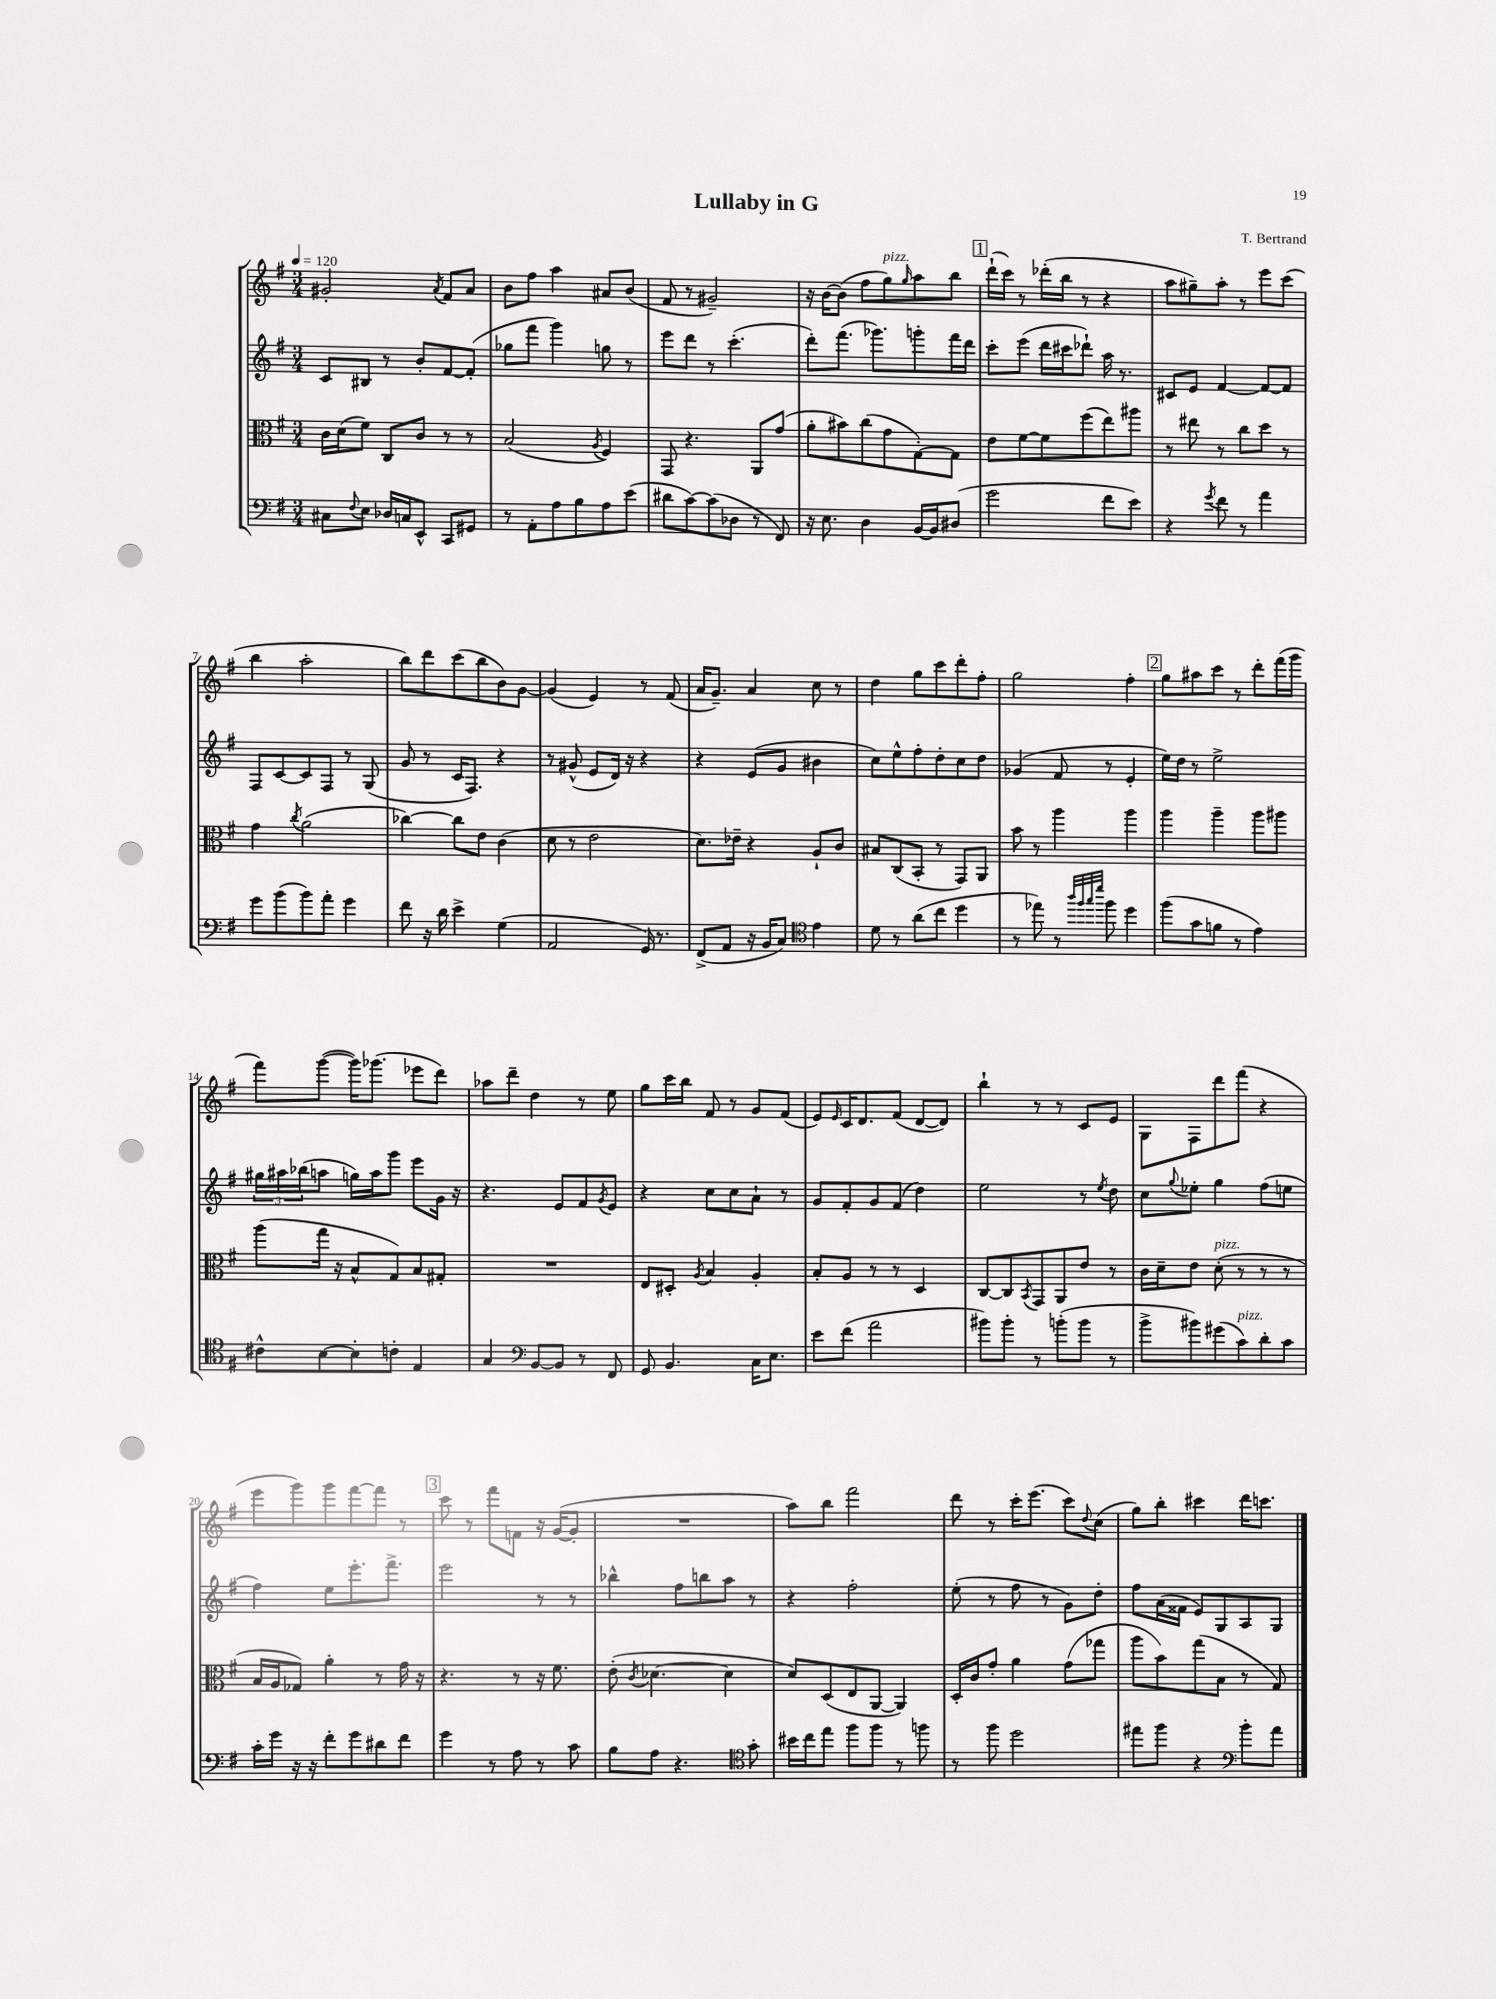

**kern	**kern	**kern	**kern
*staff4	*staff3	*staff2	*staff1
*clefF4	*clefC3	*clefG2	*clefG2
*k[f#]	*k[f#]	*k[f#]	*k[f#]
*M3/4	*M3/4	*M3/4	*M3/4
*MM120	*MM120	*MM120	*MM120
8C#\L	16c\LL	8c/L	2g#'/
.	(16d\J	.	.
8qqF#/	.	.	.
8E\J	8f#\J)	8B#/J	.
16D-/LL	8C/L	8r	.
16C/J	.	.	.
8EE^^/J	8c/J	8b'/L	.
.	.	.	8qa/
8CC/L	8r	[8f#/	8f#/L
8GG#/J	8r	(8f#'/]J	8a/J
=	=	=	=
8r	(2B/	8gg-\L	8b\L
8AA'\L	.	8fff#\J	8ff#\J
8A\	.	4ggg\)	4aa\
8B\	.	.	.
.	8qA/	.	.
8A\	4F#/)	8gg\	8a#/L
(8e\J	.	8r	(8b/J
=	=	=	=
8d#\L	8GG/	8eee\L	8f#/
[8c\)	4.r	8ddd\J	8r
(8c\]	.	8r	2g#~/)
8D-\J	.	(4.ccc'\	.
8r	8AA/L	.	.
8FF#/)	(8g/J	.	.
=	=	=	=
16r	8a'\L	8ddd'\L)	16r
8.E\	.	.	[16b\LK
.	8b#\)	(8.fff#\J	(8b\]J
4D\	(8cc\	.	8ff#\L
.	.	8.ggg-\L)	.
.	8g\	.	8gg\)
.	.	.	16qqgg/
[16BB/LL	[8G'\)	8ggg'\	8aa\
16BB/]J	.	.	.
(8D#/J	8G\]J	16fff#\L	8bb\J
.	.	16ddd\JJ	.
=	=	=	=
2g\	8e\L	8ccc'\L	(16ddd`\LL
.	.	.	16ccc\JJ)
.	[8f#\	(8eee\J	8r
.	8f#\]	16ddd\LL	(16ddd-'\LL
.	.	16ccc#\J	16bb\JJ
.	(8ff#\	8ddd-`\J)	8r
8f#\L	8ee\)	16aa\	4r
.	.	8.r	.
8e\J)	8aa#\J	.	.
=	=	=	=
4r	8r	8c#/L	8aa\L
.	8ee#\	8e/J	8gg#~\)
8qg/	.	.	.
8f#\	8r	[4f#/	8aa'\J
8r	8cc\L	.	8r
4a\	8dd\J	8f#/_L	8eee\L
.	8r	8f#/]J	(8ccc\J
=	=	=	=
8g\L	4g\	8F#/L	4bb\
(8b\	.	[8c/	.
.	8qcc/	.	.
8b\)	(2a\	8c/]	2aa'\
8a'\J	.	8F#/J	.
4g\	.	8r	.
.	.	(8G/	.
=	=	=	=
8f#\	[4cc-\)	8g/	8bb\L)
16r	.	8r	8ddd\
16d\	.	.	.
4e^\	8cc-\]L	16c/LK	(8ccc\
.	.	8.F#/J)	.
.	8e\J	.	8bb\
(4G\	(4c\	4r	8b\)
.	.	.	[8g\J
=	=	=	=
2AA/	8d\	8r	(4g/]
.	8r	(8g#^^/	.
.	2e\	8e/L	4e/)
.	.	16d/Jk)	.
.	.	16r	.
16GG/)	.	4r	8r
8.r	.	.	.
.	.	.	(8f#/
=	=	=	=
(8FF#^/L	8.d\L)	4r	16a/LK
.	.	.	8.g~/J)
8AA/J	.	.	.
.	16e-~\Jk	.	.
16r	4r	(8e/L	4a/
16BB/LK	.	.	.
8C/J)	.	8g/J	.
*clefC4	*	*	*
4e\	8A`/L	4b#\	8cc\
.	8c/J	.	8r
=	=	=	=
8d\	8B#/L	8cc\L)	4dd\
8r	(8C/	8ee^^\	.
(8a\L	8BB'/J	8ff#'\	8gg\L
8cc\J	8r	8dd'\	8ccc\
4dd\	8GG/L)	8cc\	8ddd'\
.	8AA/J	8dd\J	8ff#'\J
=	=	=	=
8r	8b\	(4g-/	2gg\
8ee-\)	8r	.	.
8r	4aa\	8f#/	.
32qqaa/LLL	.	.	.
32qqff#/	.	.	.
32qqgg/	.	.	.
32qqddd/JJJ	.	.	.
8ff#\	.	8r	.
4dd\	4aa\	4e'/	4ff#'\
=	=	=	=
(8ff#\L	4aa\	16ee\LL)	8gg\L
.	.	16dd\JJ	.
8g\	.	8r	8aa#\
8f\J	4aa~\	2ee^\	8ccc\J
8r	.	.	8r
4e\)	8aa\L	.	8ddd'\L
.	8aa#\J	.	(16fff#\L
.	.	.	16ggg\JJ
=	=	=	=
8c#^^\L	(8aa\L	24gg#\LL	8fff#\L)
.	.	24aa#\	.
.	.	(24bb-\J	.
[8B\	16gg\Jk	8aa\J	([8ggg\J
.	16r	.	.
8B'\]	8B^^/L	16gg\LL)	16ggg\]LK)
.	.	16aa\J	(8.ggg-\J
8c'\J	8G/)	8ggg\J	.
4E/	8B/	8eee\L	8eee-\L
.	8G#'/J	16g\Jk	8ddd\J)
.	.	16r	.
=	=	=	=
4G/	2.r	4.r	8aa-\L
.	.	.	8ddd~\J
*clefF4	*	*	*
[8BB/L	.	.	4dd\
8BB/]J	.	8e/L	.
8r	.	8f#/	8r
.	.	8qg/	.
8FF#/	.	8e/J	8ee\
=	=	=	=
8GG/	8E/L	4r	8gg\L
4.BB/	8D#'/J	.	16ccc\L
.	.	.	16bb\JJ
.	8qA/	.	.
.	4B/	8cc\L	8f#/
.	.	8cc\	8r
16C\LK	4A'/	8a`\J	8g/L
8.E\J	.	.	.
.	.	8r	(8f#/J
=	=	=	=
8e\L	8B'/L	8g/L	8e/L)
.	.	.	16qqe/
(8f#\J	8A/J	8f#'/	16c/K
.	.	.	8.d/
2a\	8r	8g/	.
.	8r	(8f#/J	(8f#/J
.	4D/	4dd\)	[8d/L
.	.	.	8d/]J)
=	=	=	=
8b#\L)	[8C/L	2ee\	4bb`\
8b#'\J	8C/]	.	.
.	8qBB/	.	.
8r	8GG/	.	8r
(8b'\L	8AA/	.	8r
8b\J	8e/J	8r	8c/L
.	.	8qee/	.
8r	8r	8dd\	8e/J
=	=	=	=
8b^\L	16c\LL	8cc\L	8G\L
.	16d~\J	.	.
.	.	8qqgg/	.
8b#\)	8e\J	8ee-'\J	8F#\
(8g#\	(8d'\	4gg\	8ddd\
8c\)	8r	.	(8fff#\J
8d'\	8r	(8ff#\L	4r
8c\J	8r	8ee\J	.
=	=	=	=
16c'\LL	16B/LL	4ff#\)	8eee\L
16g\JJ	16A/J	.	.
16r	8G-/J)	.	8ggg\)
16r	.	.	.
8f#'\L	4a'\	8ee\L	8ggg\
8g\	.	8.eee'\	[8fff#\
8d#\	8r	.	8fff#\]J
.	.	8.fff#^\J	.
8f#\J	16g\	.	8r
.	16r	.	.
=	=	=	=
4g\	4.r	2eee\	8ccc\
.	.	.	8r
8r	.	.	8fff#\L
8A\	8r	.	8f\J
8r	16r	8r	16r
.	8.f#\	.	([16g/LK
8c\	.	8r	8g'/]J
=	=	=	=
8B\L	(8e'\	4bb-^^\	2.r
.	8qc/	.	.
8A\J	[4.d-\	.	.
4.r	.	8ff#\L	.
.	.	8bb\	.
.	4d-\]	8aa\J	.
*clefC4	*	*	*
8g'\	.	8r	.
=	=	=	=
16b#\LL	8d/L)	4r	8aa\L)
16cc\J	.	.	.
8ee\J	(8D/	.	8bb\J
8ff#\L	8E/	2ff#'\	2fff#\
8ff#\J	[8AA/J	.	.
8r	4AA/])	.	.
8ff\	.	.	.
=	=	=	=
8r	16D'/LL	(8ee'\	8ddd\
.	16c/J	.	.
8ff#\	8g'/J	8r	8r
2dd\	4a\	8ff#\	16ccc'\LK
.	.	.	(8.eee\J
.	.	8r	.
.	(8g\L	8g\L)	8ccc\L)
.	.	.	8qqdd/
.	8gg-\J	8dd'\J	(8cc\J
=	=	=	=
8ee#\L	8aa\L	8ff#\L	8gg\L)
8ff#\J	8b\)	(16a\L	8bb'\J
.	.	16f##\JJ	.
4r	(8gg\	8e/L)	4ccc#\
.	8B\J	8G/	.
*clefF4	*	*	*
8b'\L	8r	8A/	16ddd\LK
.	.	.	8.ccc\J
8a\J	8G/)	8G/J	.
==	==	==	==
*-	*-	*-	*-
